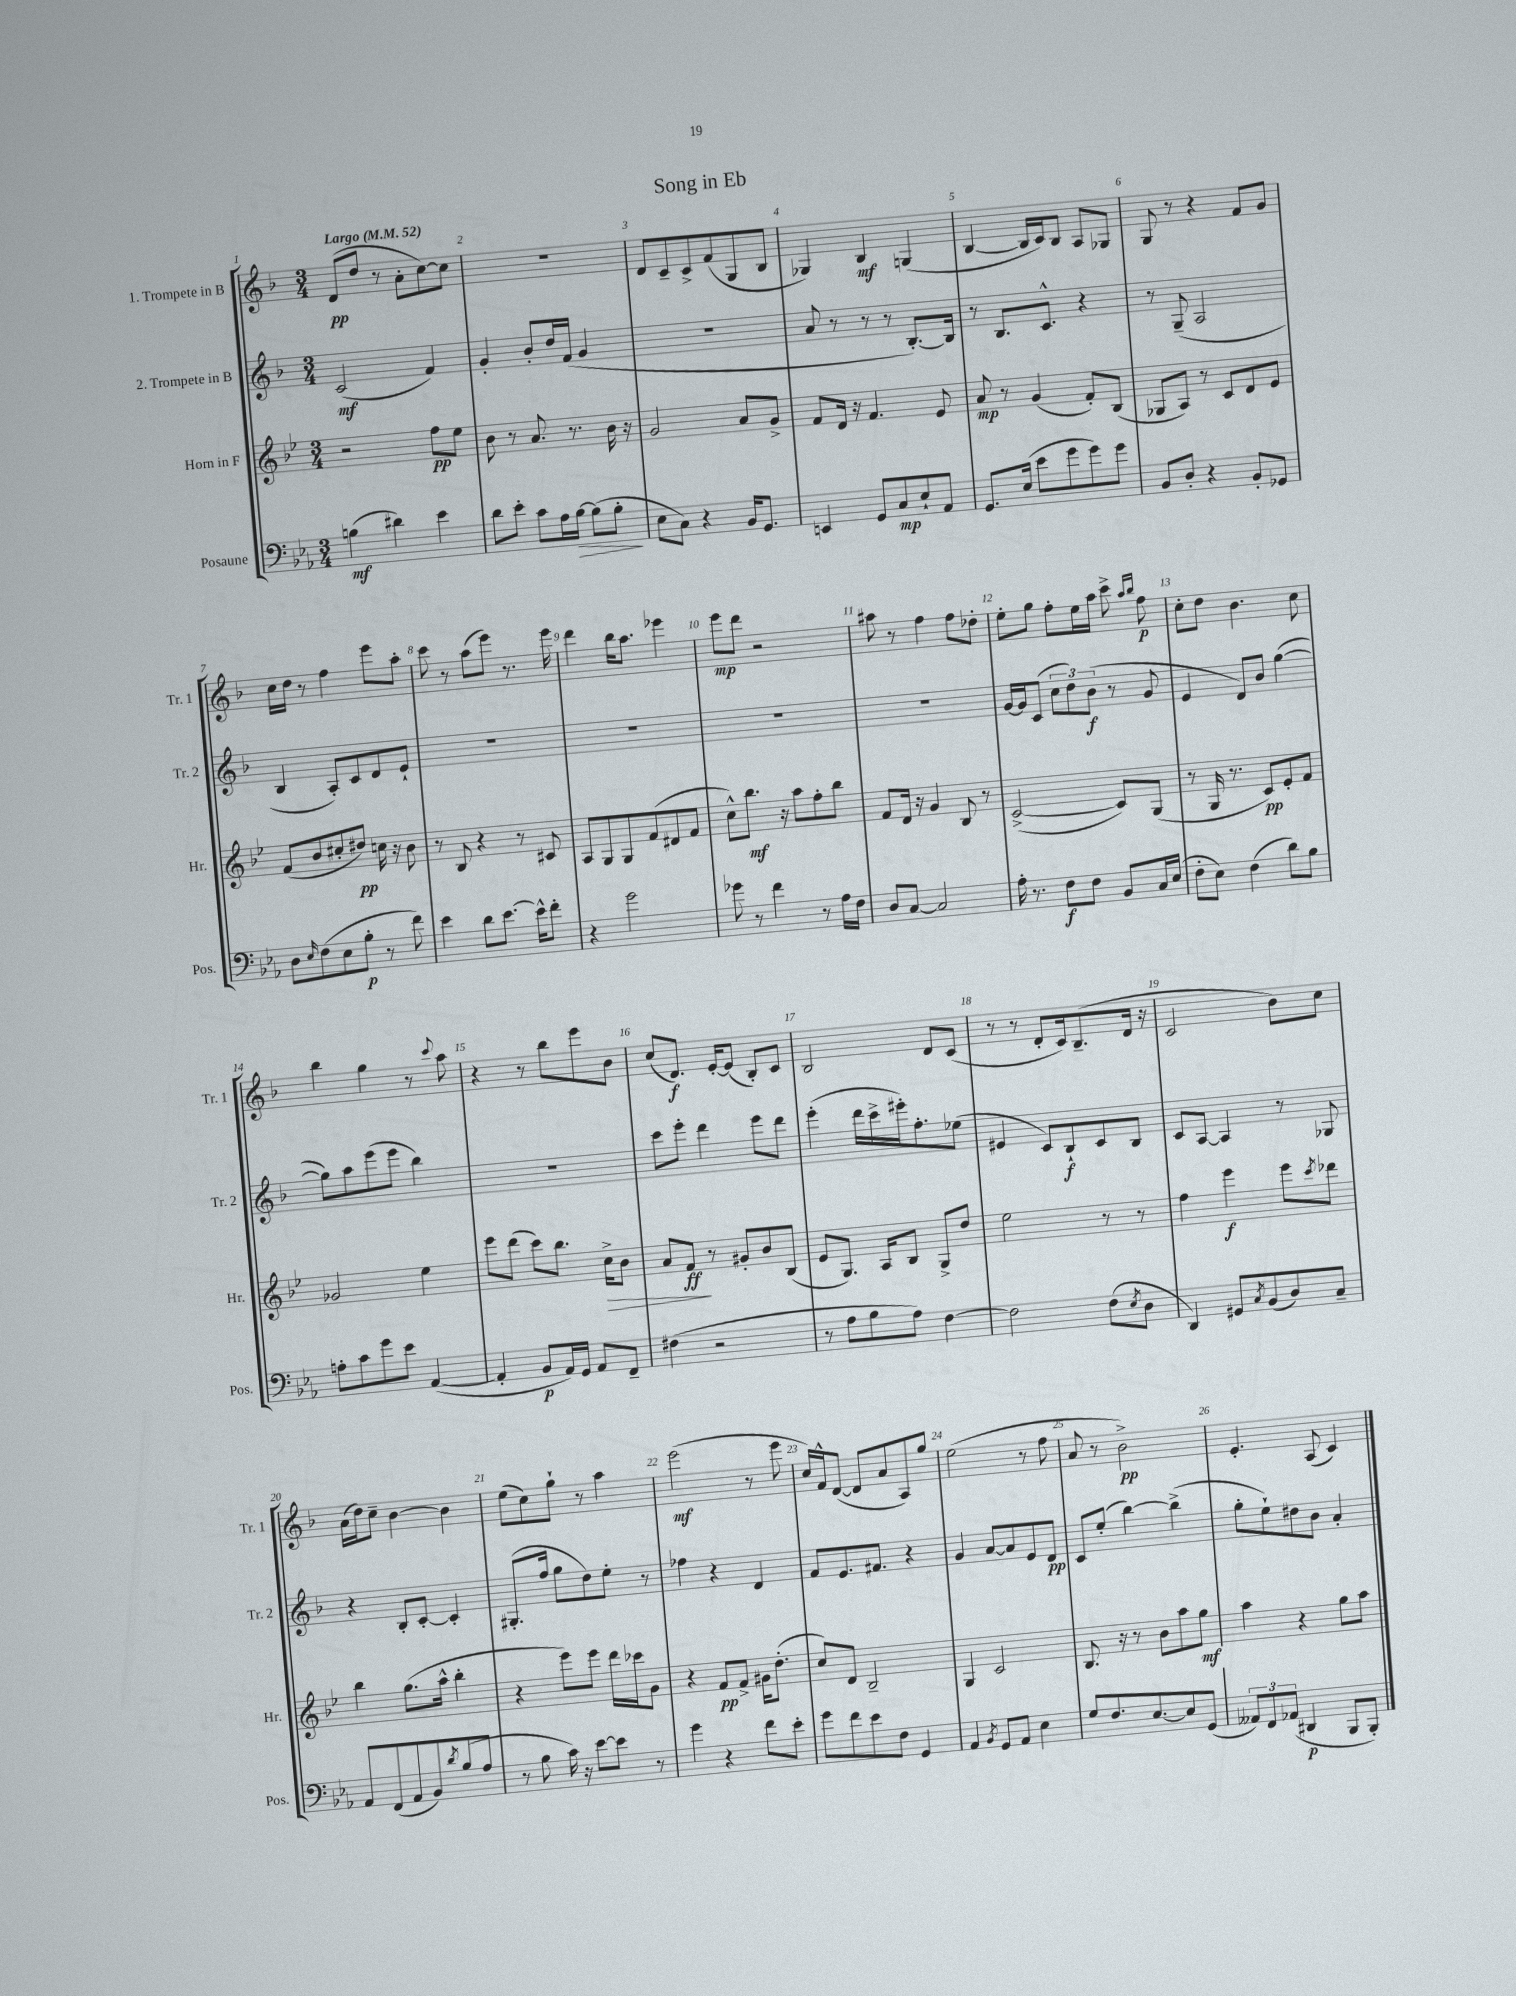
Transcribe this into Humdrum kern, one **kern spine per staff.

**kern	**dynam	**kern	**dynam	**kern	**dynam	**kern	**dynam
*part4	*part4	*part3	*part3	*part2	*part2	*part1	*part1
*staff4	*staff4	*staff3	*staff3	*staff2	*staff2	*staff1	*staff1
*I"Posaune	*	*I"Horn in F	*	*I"2. Trompete in B	*	*I"1. Trompete in B	*
*I'Pos.	*	*I'Hr.	*	*I'Tr. 2	*	*I'Tr. 1	*
*clefF4	*	*clefG2	*	*clefG2	*	*clefG2	*
*k[b-e-a-]	*	*k[b-e-]	*	*k[b-]	*	*k[b-]	*
*M3/4	*	*M3/4	*	*M3/4	*	*M3/4	*
*MM52	*	*MM52	*	*MM52	*	*MM52	*
=1	=1	=1	=1	=1	=1	=1	=1
!	!	!	!	!	!	!LO:TX:a:B:t=Largo	!
(4Bn\	mf	2r	.	(2c/	mf	(8d/L	pp
.	.	.	.	.	.	8dd/J	.
4d#X\)	.	.	.	.	.	8r	.
.	.	.	.	.	.	8a'\L	.
4e-\	.	8ff\L	pp	4f/)	.	[8cc\)	.
.	.	8ee-\J	.	.	.	8cc\J]	.
=2	=2	=2	=2	=2	=2	=2	=2
8d\L	.	8b-\	.	4g'/	.	2.r	.
8e-'\J	.	8r	.	.	.	.	.
8c\L	.	8.a/	.	8b-'/L	.	.	.
16A-\L	.	.	.	16dd/L	.	.	.
!	!LO:HP:b	!	!	!	!	!	!
[16B-\JJ	>	8.r	.	(16f/JJ	.	.	.
(8B-\L]	.	.	.	4g/	.	.	.
8B-'\J	.	16b-\	.	.	.	.	.
.	.	16r	.	.	.	.	.
.	]	.	.	.	.	.	.
=3	=3	=3	=3	=3	=3	=3	=3
8E-\L	.	2g/	.	2.r	.	8d/L	.
8C\J)	.	.	.	.	.	8c~/	.
4r	.	.	.	.	.	8c^/	.
.	.	.	.	.	.	(8f/	.
16BB-/KL	.	8a/L	.	.	.	8G/	.
8.GG/J	.	.	.	.	.	.	.
.	.	8g^/J	.	.	.	8B-/J	.
=4	=4	=4	=4	=4	=4	=4	=4
4EEn/	.	8f/L	.	8a/	.	4G-X/)	.
.	.	16d/Jk	.	8r	.	.	.
.	.	16r	.	.	.	.	.
8GG/L	.	4.f/	.	8r	.	4B-/	mf
8C/	mp	.	.	8r	.	.	.
8E-`/	.	.	.	[8.B-'/L)	.	(4Gn/	.
8AA-/J	.	8e-/	.	.	.	.	.
.	.	.	.	16B-/Jk]	.	.	.
=5	=5	=5	=5	=5	=5	=5	=5
8.GG/L	.	8a/	mp	8r	.	[4B-/	.
.	.	8r	.	8.B-/L	.	.	.
(16E-/Jk	.	.	.	.	.	.	.
8e-\L	.	(4g/	.	.	.	16B-/LL]	.
.	.	.	.	8.c^^/J	.	16c/J)	.
8g\	.	.	.	.	.	8B-/J	.
8g\)	.	8f'/L)	.	4r	.	8A/L	.
8g\J	.	(8B-/J	.	.	.	8G-X/J	.
=6	=6	=6	=6	=6	=6	=6	=6
8BB-/L	.	8G-X/L	.	8r	.	8G/	.
8D'/J	.	8A/J)	.	(8G~/	.	8r	.
4r	.	8r	.	2A/	.	4r	.
.	.	8c/L	.	.	.	.	.
8BB-'/L	.	8d/	.	.	.	8f/L	.
8GG-X/J	.	8e-/J	.	.	.	8g/J	.
!!LO:LB:g=z
=7	=7	=7	=7	=7	=7	=7	=7
8D\L	.	(8f/L	.	4B-/	.	16cc\LL	.
.	.	.	.	.	.	16dd\JJ	.
16qqE-/	.	.	.	.	.	.	.
(8F\	.	8b-/	.	.	.	8r	.
8E-\	.	8cc#X'/	.	8A'/L)	.	4ff\	.
8B-'\J	p	8dd#X/J)	pp	8c/	.	.	.
8r	.	16ccn\	.	8d/	.	8eee\L	.
.	.	16r	.	.	.	.	.
8f\)	.	8b-\	.	8e`/J	.	8aa'\J	.
=8	=8	=8	=8	=8	=8	=8	=8
4e-\	.	8r	.	2.r	.	8ccc\	.
.	.	8B-/	.	.	.	8r	.
8d\L	.	4r	.	.	.	(8aa\L	.
[8.e-\J	.	.	.	.	.	8eee\J)	.
.	.	8r	.	.	.	8.r	.
16e-^^\KL]	.	.	.	.	.	.	.
8f'\J	.	8c#X/	.	.	.	.	.
.	.	.	.	.	.	16eee\	.
=9	=9	=9	=9	=9	=9	=9	=9
4r	.	8A/L	.	2.r	.	4ddd\	.
.	.	8G/	.	.	.	.	.
2g\	.	8G/	.	.	.	16bb-\KL	.
.	.	.	.	.	.	8.aa\J	.
.	.	(8f/	.	.	.	.	.
.	.	8d#X/	.	.	.	4eee-X\	.
.	.	8f/J	.	.	.	.	.
=10	=10	=10	=10	=10	=10	=10	=10
8g-X\	.	8cc^^\L)	.	2.r	.	8eee\L	mp
8r	.	8.bb-\J	mf	.	.	8ddd\J	.
4f\	.	.	.	.	.	2r	.
.	.	16r	.	.	.	.	.
.	.	8aa\L	.	.	.	.	.
8r	.	8ff'\	.	.	.	.	.
16A-\LL	.	8bb-\J	.	.	.	.	.
16F\JJ	.	.	.	.	.	.	.
=11	=11	=11	=11	=11	=11	=11	=11
8D/L	.	8f/L	.	2.r	.	8aa#X\	.
[8C/J	.	16d/Jk	.	.	.	8r	.
.	.	16r	.	.	.	.	.
2C/]	.	4g/	.	.	.	4ff\	.
.	.	8B-/	.	.	.	8ff\L	.
.	.	8r	.	.	.	8dd-X'\J	.
=12	=12	=12	=12	=12	=12	=12	=12
16A-'\	.	([2c^/	.	[16g/LL	.	8ee'\L	.
8.r	.	.	.	16g/J]	.	.	.
.	.	.	.	(8c/J	.	8gg\J	.
8F\L	f	.	.	12cc\L	.	8ff'\L	.
.	.	.	.	12dd\)	.	.	.
8F\J	.	.	.	.	.	16ee\L	.
.	.	.	.	(12b-\J	f	.	.
.	.	.	.	.	.	16aa\JJ	.
8BB-/L	.	8c/L])	.	8r	.	8ccc^\	.
.	.	.	.	.	.	16qqaa/LL	.
.	.	.	.	.	.	16qqbb-/JJ	.
16C/L	.	(8G/J	.	8g/	.	8ff\	p
(16E-/JJ	.	.	.	.	.	.	.
=13	=13	=13	=13	=13	=13	=13	=13
8F'\L	.	8r	.	4e/	.	8cc'\L	.
8E-\J)	.	16G/	.	.	.	8dd\J	.
.	.	8.r	.	.	.	.	.
(4F\	.	.	.	8d/L)	.	4.b-\	.
.	.	8c/L)	pp	8b-/J	.	.	.
8d\L)	.	8e-'/	.	([4gg\	.	.	.
8B-\J	.	8f/J	.	.	.	8cc\	.
!!LO:LB:g=z
=14	=14	=14	=14	=14	=14	=14	=14
8An'\L	.	2g-X/	.	8gg\L])	.	4bb-\	.
8c\	.	.	.	8aa\	.	.	.
8g\	.	.	.	(8eee\	.	4gg\	.
8e-\J	.	.	.	8eee\J	.	.	.
([4AA-/	.	4ee-\	.	4bb-\)	.	8r	.
.	.	.	.	.	.	8qqccc/	.
.	.	.	.	.	.	8aa\	.
=15	=15	=15	=15	=15	=15	=15	=15
4AA-'/]	.	8eee-\L	.	2.r	.	4r	.
.	.	(8ddd\J	.	.	.	.	.
8BB-/L	p	8ccc\L)	.	.	.	8r	.
16AA-/L)	.	8.bb-\J	.	.	.	8bb-\L	.
16GG/JJ	.	.	.	.	.	.	.
8AA-/L	.	.	.	.	.	8eee\	.
!	!	!	!LO:HP:b	!	!	!	!
.	.	16cc^\KL	>	.	.	.	.
8FF~/J	.	8b-\J	.	.	.	8b-\J	.
=16	=16	=16	=16	=16	=16	=16	=16
(4F#X\	.	8a/L	.	8ccc\L	.	(8cc/L	.
.	.	8f/J	ff	8eee'\J	.	8.d/J)	f
2r	.	8r	]	4ddd\	.	.	.
.	.	.	.	.	.	[16e'/KL	.
.	.	8g#X'/L	.	.	.	(8e/J]	.
.	.	8b-/	.	8eee\L	.	8B-'/L)	.
.	.	(8B-/J	.	8ddd\J	.	8c/J	.
=17	=17	=17	=17	=17	=17	=17	=17
8r	.	8e-/L	.	(4eee'\	.	2B-/	.
8A-\L	.	8.G/J)	.	.	.	.	.
8B-\	.	.	.	16ddd\LL	.	.	.
.	.	16A/KL	.	16ccc^\	.	.	.
8A-\J)	.	8B-/J	.	16eee#X'\J)	.	.	.
.	.	.	.	8.ff'\	.	.	.
[4F\	.	8G^/L	.	.	.	8d/L	.
.	.	8dd/J	.	(8ee-X\J	.	(8c/J	.
=18	=18	=18	=18	=18	=18	=18	=18
2F\]	.	2ee-\	.	4e#X/	.	8r	.
.	.	.	.	.	.	8r	.
.	.	.	.	8c/L)	.	8d'/L	.
.	.	.	.	8B-`/	f	16c/k)	.
.	.	.	.	.	.	(8.B-~/	.
(8F\L	.	8r	.	8c/	.	.	.
8qE-/	.	.	.	.	.	.	.
8D\J	.	8r	.	8B-/J	.	16d/Jk	.
.	.	.	.	.	.	16r	.
=19	=19	=19	=19	=19	=19	=19	=19
4DD/)	.	4ff\	.	8c/L	.	2c/	.
.	.	.	.	[8A/J	.	.	.
8GG#X/L	.	4eee-\	f	4A/]	.	.	.
8qC/	.	.	.	.	.	.	.
(8BB-/	.	.	.	.	.	.	.
8D/)	.	8eee-\L	.	8r	.	8b-\L)	.
.	.	8qccc/	.	.	.	.	.
8C~/J	.	8ddd-X\J	.	8G-X/	.	8cc\J	.
!!LO:LB:g=z
=20	=20	=20	=20	=20	=20	=20	=20
8AA-/L	.	4bb-\	.	4r	.	(16a\LL	.
.	.	.	.	.	.	16dd\J)	.
(8FF/	.	.	.	.	.	8cc~\J	.
8AA-/	.	(8.gg\L	.	8B-'/L	.	[4b-\	.
8BB-/)	.	.	.	[8c'/J	.	.	.
.	.	16aa^^\Jk	.	.	.	.	.
8qd/	.	.	.	.	.	.	.
(8B-/	.	4bb-'\	.	4c'/]	.	4b-\]	.
8A-/J	.	.	.	.	.	.	.
=21	=21	=21	=21	=21	=21	=21	=21
8r	.	4r	.	(8.G#X'/L	.	(8ee\L	.
8B-\	.	.	.	.	.	8cc\)	.
.	.	.	.	16ff/Jk	.	.	.
16c\)	.	8eee-\L)	.	8gg\L	.	8gg`\J	.
16r	.	.	.	.	.	.	.
[8e-\L	.	8eee-\J	.	8dd\)	.	8r	.
8e-\J]	.	16ddd\LL	.	8ee'\J	.	4aa\	.
.	.	16ccc-X\J	.	.	.	.	.
8r	.	8g\J	.	8r	.	.	.
=22	=22	=22	=22	=22	=22	=22	=22
4g\	.	4r	.	4ff-X\	.	(2eee\	mf
4r	.	8f/L	pp	4r	.	.	.
.	.	8f^/J	.	.	.	.	.
8f\L	.	16g#X\KL	.	4d/	.	8r	.
.	.	(8.dd'\J	.	.	.	.	.
8e-'\J	.	.	.	.	.	8eee\	.
=23	=23	=23	=23	=23	=23	=23	=23
8g\L	.	8cc/L)	.	8f/L	.	16cc/LL)	.
.	.	.	.	.	.	16f^^/J	.
8f\	.	8d/J	.	8.e/	.	([8d/J	.
8e-\	.	2B-~/	.	.	.	8d/L]	.
.	.	.	.	8.f#X/J	.	.	.
8F\J	.	.	.	.	.	8a/	.
4GG/	.	.	.	4r	.	8A/)	.
.	.	.	.	.	.	8gg/J	.
=24	=24	=24	=24	=24	=24	=24	=24
4AA-/	.	4G/	.	4g/	.	(2ee\	.
8qBB-/	.	.	.	.	.	.	.
8GG/L	.	2c/	.	[8a/L	.	.	.
8AA-/J	.	.	.	8a/]	.	.	.
4E-\	.	.	.	8e/	.	8r	.
.	.	.	.	8d/J	pp	8ff\	.
=25	=25	=25	=25	=25	=25	=25	=25
8G/L	.	8.B-/	.	8c/L	.	8a/	.
8.F/	.	.	.	(8ee'/J	.	8r	.
.	.	16r	.	.	.	.	.
.	.	8r	.	[4bb-\)	.	2b-^\)	pp
[8.E-/	.	.	.	.	.	.	.
.	.	8b-\L	.	.	.	.	.
8E-/]	.	8aa\	.	(4bb-^\]	.	.	.
(8GG/J	.	8gg\J	mf	.	.	.	.
=26	=26	=26	=26	=26	=26	=26	=26
12AA--X/L)	.	4aa\	.	8gg'\L	.	4.e'/	.
12FF/	.	.	.	.	.	.	.
.	.	.	.	8ee`\)	.	.	.
(12AA-X/J	.	.	.	.	.	.	.
4DD#X/	p	4r	.	8dd#X\	.	.	.
.	.	.	.	8b-\J	.	(8A/	.
8BBB-/L	.	8gg\L	.	4a'/	.	4c/)	.
8BBB-'/J)	.	8aa\J	.	.	.	.	.
==	==	==	==	==	==	==	==
*-	*-	*-	*-	*-	*-	*-	*-
